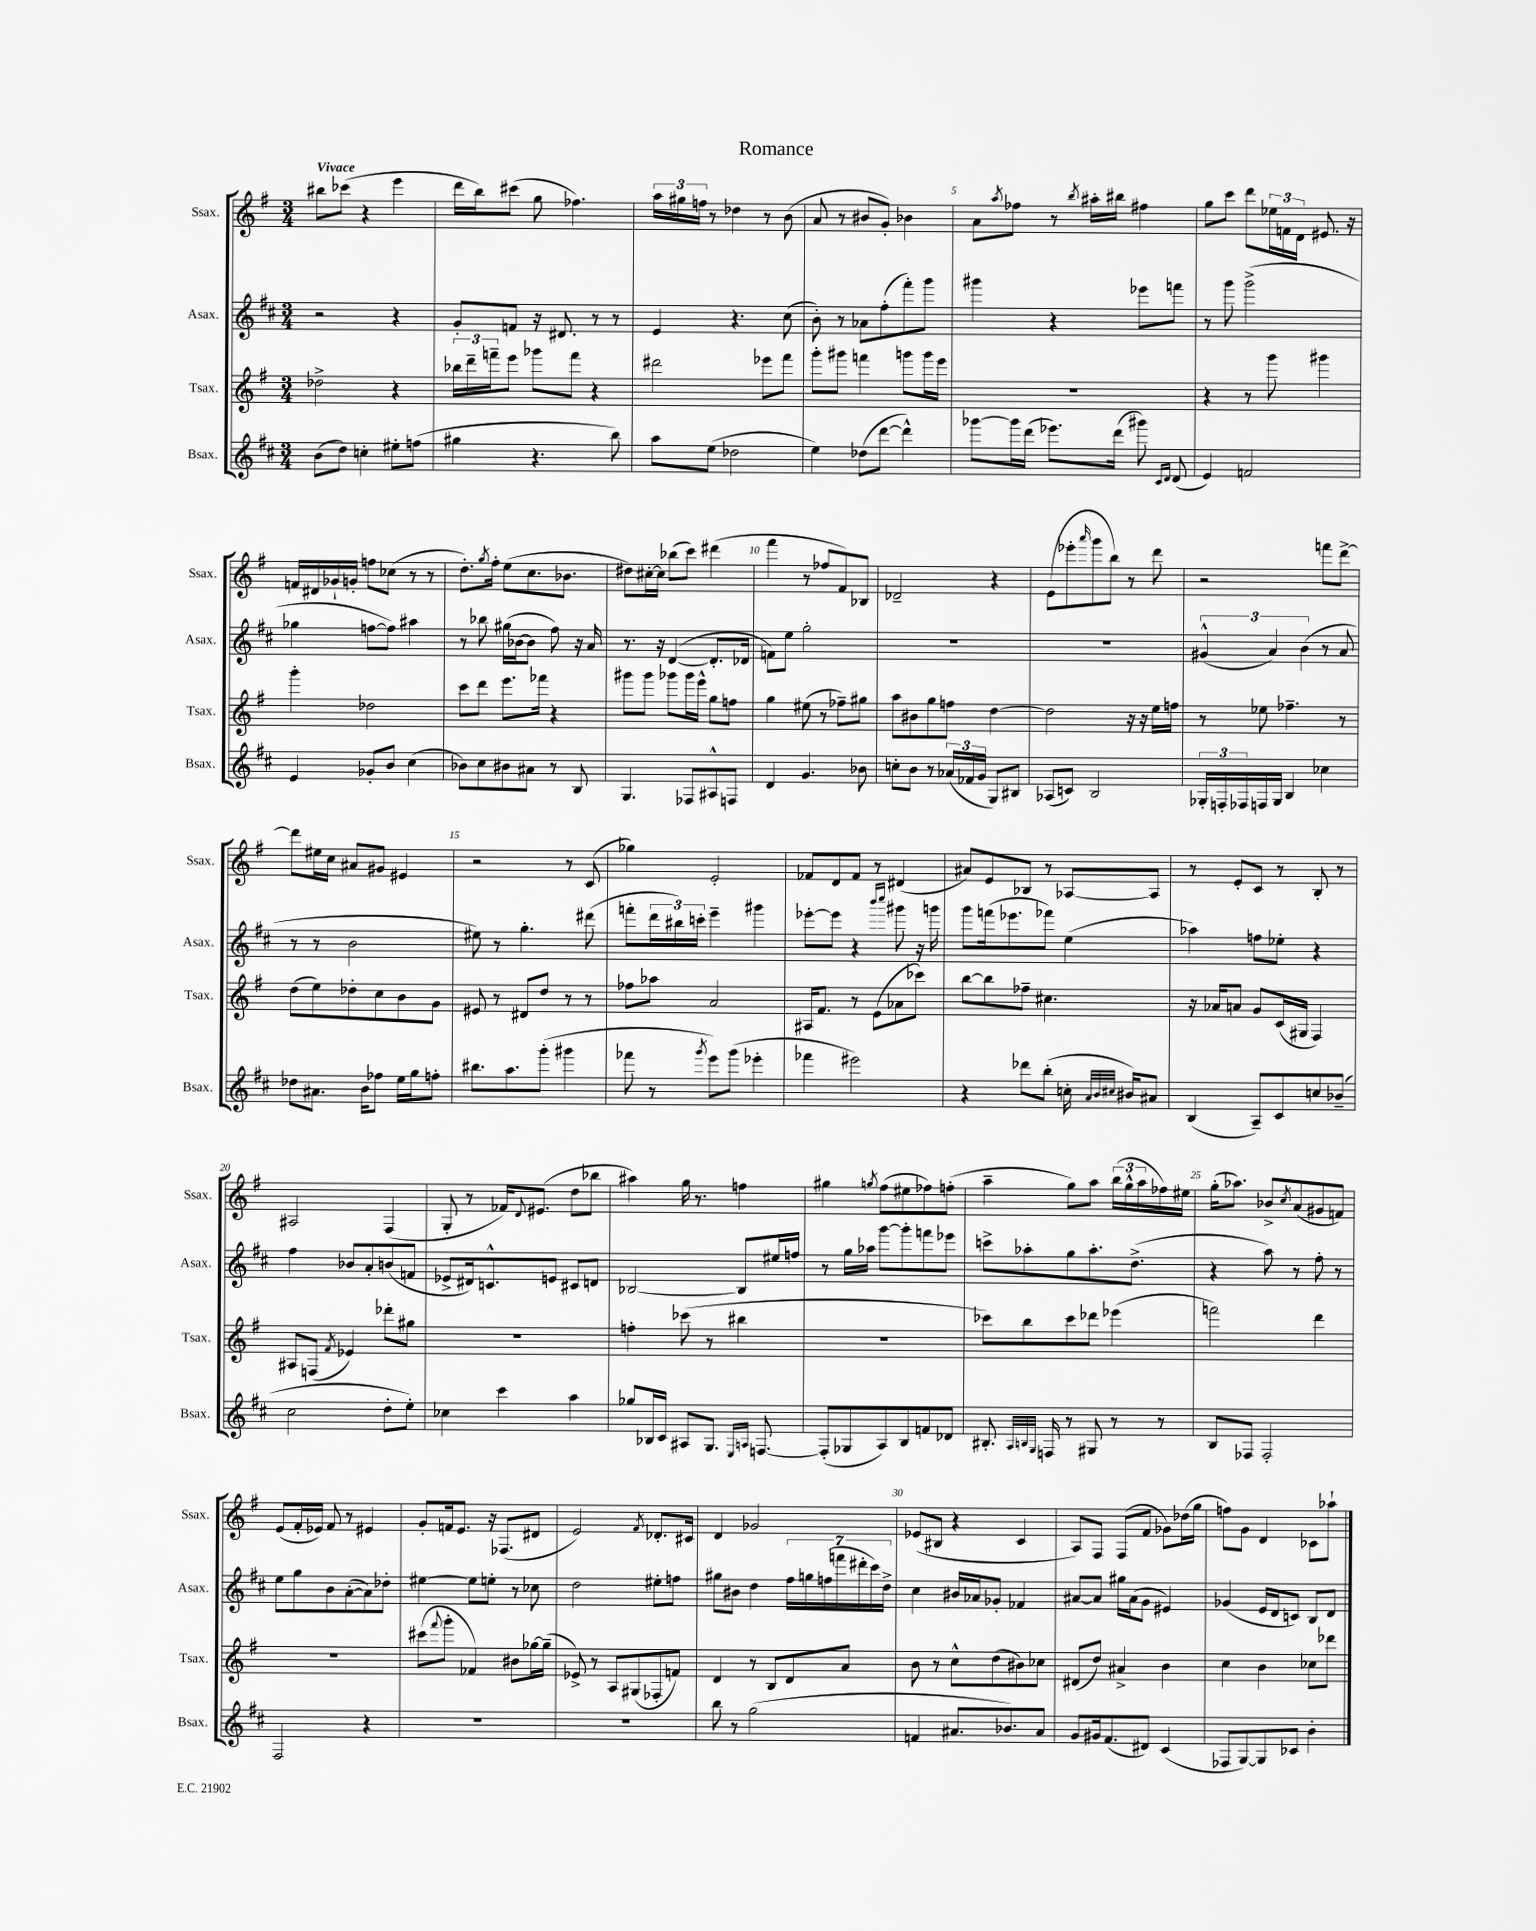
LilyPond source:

\header { title = "Romance" }
<<
\new StaffGroup <<
\new Staff = "s0" \with { instrumentName = "Ssax." shortInstrumentName = "Ssax." } {
    \clef treble \key g \major \numericTimeSignature \time 3/4 \tempo "Vivace"
    bis''8 ces'''8( r4 e'''4 |
    d'''16 b''16) cis'''8( g''8 fes''4.) |
    \tuplet 3/2 { a''16 gis''16 f''16 } r8 des''4 r8 b'8( |
    a'8 r8 bis'8 g'8-.) bes'4 |
    a'8 \acciaccatura { a''8 } fes''8 r8 \acciaccatura { b''8 } ais''16-. bis''16 fis''4 |
    g''8 c'''8 d'''8 \tuplet 3/2 { ees''16 f'16 d'16 } eis'8. r16 |
    f'16 dis'16 ges'16-! g'16-. f''8 ces''8( r8 r8 |
    d''8.-.) \acciaccatura { g''8 } fis''16-. e''8( c''8. bes'8. |
    dis''8) cis''16~-. cis''16 bes''8( c'''8) dis'''4( |
    fis'''4 r8 fes''8 fis'8) bes8 |
    des'2-- r4 |
    e'8( ees'''8-. \grace { a'''16 } g'''8 b''8) r8 d'''8 |
    r2 f'''8 d'''8~-> |
    d'''8 eis''16 c''16 ais'8 gis'8 eis'4 |
    r2 r8 c'8( |
    ges''4) e'2-. |
    fes'8 d'8 fes'8 r8 dis'4( |
    ais'8) e'8 bes8 r8 aes8~ aes8 |
    r8 e'8-. c'8 r8 b8-. r8 |
    ais2 fis4( |
    g8-. r8 fes'16) \appoggiatura { d'8 } eis'8.( d''8 bes''8 |
    ais''4) g''16 r8. f''4 |
    gis''4 \acciaccatura { g''8 } fis''8( eis''8 fes''8) f''8-.( |
    a''4-- g''8) a''8 \tuplet 3/2 { b''16( g''16-^ a''16 } fes''16) eis''16 |
    g''16-.( aes''8.) bes'8-> \acciaccatura { c''8 } a'8( gis'8 f'8) |
    e'8( fis'16-. ees'16) fis'8 r8 eis'4 |
    g'8-. f'16 e'8. r16 fes8.( dis'8 |
    e'2) \acciaccatura { fis'8 } des'8.-. cis'16 |
    d'4 ges'2 |
    ees'8( bis8 r4 c'4 |
    a8) fis8 fis8( fis'8 ges'8) des''16( g''16 |
    f''8) g'8 d'4 ces'8 aes''8-! \bar "|." |
}
\new Staff = "s1" \with { instrumentName = "Asax." shortInstrumentName = "Asax." } {
    \clef treble \key d \major \numericTimeSignature \time 3/4
    r2 r4 |
    g'8-. f'8 r16 dis'8. r8 r8 |
    e'4 r4. cis''8( |
    b'8-.) r8 aes'8 fis''8-.( fis'''8-.) g'''8 |
    gis'''4 r4 ees'''8 f'''8 |
    r8 g'''8 g'''2->( |
    ges''4 f''8~ f''8) ais''4 |
    r8 bes''8 gis''16( bes'16~ bes'8 fis''8) r16 a'16 |
    r8. r16 d'4~( d'8.-. des'16 |
    f'8) e''8 g''2-. |
    R2. |
    R2. |
    \tuplet 3/2 { gis'4-^( a'4) b'4( } r8 a'8 |
    r8 r8 b'2 |
    eis''8) r8 g''4.-. dis'''8( |
    f'''8-. \tuplet 3/2 { d'''16 bis''16) c'''16-. } e'''4-- gis'''4 |
    ees'''8~-. ees'''8 r4 \grace { b'''16 cis''''16 } gis'''8 r16 g'''16 |
    g'''8 f'''16( ees'''8. fes'''8) e''4( |
    aes''4) f''8 ees''8-. r4 |
    fis''4 bes'8 a'8-. b'8( f'8 |
    ees'8-> dis'16) c'8.-^ e'8 cis'8 d'8 |
    bes2~ bes8 eis''16 f''16 |
    r8 g''16 aes''16 g'''8~ g'''8-. f'''8 ees'''8 |
    c'''8-> aes''8-. g''8 aes''8.-. d''8.->( |
    r4 a''8) r8 fis''8-. r8 |
    e''8 g''8 b'8 a'8~-.( a'8) des''8-. |
    eis''4~ eis''8 e''8-. r8 ces''8 |
    d''2 eis''8-. f''8 |
    gis''8 bis'8 d''4 \tuplet 7/4 { fis''16 g''16 f''16( f'''16 dis'''16-. cis'''16) d''16-> } |
    cis''4 bis'16 aes'16 ges'8-. fes'4 |
    ais'8~ ais'8 gis''16 ais'16( g'8 eis'4) |
    ges'4( e'16 d'16 c'8) b8 d'8 \bar "|." |
}
\new Staff = "s2" \with { instrumentName = "Tsax." shortInstrumentName = "Tsax." } {
    \clef treble \key g \major \numericTimeSignature \time 3/4
    des''2-> r4 |
    \tuplet 3/2 { bes''16 d'''16-- f'''16-- } e'''8 ges'''8 f'''8 r4 |
    dis'''2 ees'''8 fis'''8 |
    g'''8-. gis'''8 f'''4 g'''8 g'''16 e'''16 |
    R2. |
    r4 r8 g'''8 gis'''4 |
    g'''4-. des''2 |
    c'''8 d'''8 e'''8. fes'''16 r4 |
    gis'''8 gis'''8 ges'''8 ges'''16 e'''16-^ g''8 f''8 |
    g''4 eis''8( r8 fes''8--) gis''8 |
    a''8 bis'8 g''8 f''8 d''4~ |
    d''2 r16 r16 e''16 f''16 |
    r8 ees''8 fes''4.-- r8 |
    d''8( e''8) des''8-. c''8 b'8 g'8 |
    eis'8 r8 dis'8 d''8 r8 r8 |
    fes''8 aes''8 a'2 |
    ais16 fis'8. r8 e'8( aes'8 ces'''8) |
    b''8~ b''8 fes''8-- cis''4. |
    r16 aes'16 a'8 g'8 c'16( gis16 fis4) |
    ais8 f8( \acciaccatura { fis'8 } ees'4) des'''8-. gis''8 |
    R2. |
    f''4-. ces'''8( r8 bis''4 |
    R2. |
    ces'''8) b''8 ces'''8 des'''8 ees'''4( |
    f'''2) d'''4 |
    R2. |
    cis'''8( \appoggiatura { fis'''8 } g'''8-. fes'4) bis'8 ges''16~ ges''16--( |
    ees'8->) r8 a8 gis8( fes8-. f'8) |
    d'4 r8 b8 d'8 a'8 |
    b'8 r8 c''8-^ d''8( bis'8) ces''8 |
    dis'8( d''8) ais'4-> b'4 |
    c''4 b'4 ces''8 des'''8 \bar "|." |
}
\new Staff = "s3" \with { instrumentName = "Bsax." shortInstrumentName = "Bsax." } {
    \clef treble \key d \major \numericTimeSignature \time 3/4
    b'8( d''8) c''4-. eis''8-. f''8( |
    gis''4 r4. b''8) |
    a''8 e''8( des''2 |
    e''4) des''8( d'''8~ d'''4-^) |
    ges'''8~ ges'''16 d'''16( ees'''8.) d'''16( gis'''8) \grace { cis'16 d'16 } d'8( |
    e'4) f'2 |
    e'4 ges'8-. b'8 cis''4( |
    bes'8) cis''8 bis'8 ais'8 r8 b8 |
    g4. fes8 ais8-^ f8 |
    d'4 g'4. bes'8 |
    c''8-. b'8 r8 \tuplet 3/2 { aes'16( fes'16 g'16 } g8) bis8 |
    aes8( c'8) b2 |
    \tuplet 3/2 { ges16-. f16-. fes16 } f16 ges16 b4 ces''4 |
    des''8 ais'8. b'16 fes''8 e''16 g''16 f''8-. |
    bis''8. a''8. g'''8-.( gis'''4 |
    fes'''8 r8 \acciaccatura { g'''8 } e'''8) g'''8( ees'''4-. |
    fes'''4 eis'''2) |
    r4 des'''8 b''8-.( c''16-. \grace { a'32 b'32 cis''32 } bis'16) ais'8 |
    b4( a8--) cis'8 c''8 bes'8--( |
    cis''2 d''8-. e''8-.) |
    ces''4 cis'''4 a''4 |
    ges''8 bes16 cis'16 ais8 g8. \grace { e16 a16 } f8.~ |
    f8-.( ges8 a8) b8 f'8 des'8 |
    bis8.-. \grace { a32 b32 g32 } f16 r8 gis8 r8 r8 |
    b8 fes8 fes2-. |
    fis2 r4 |
    R2. |
    R2. |
    b''8 r8 g''2( |
    f'4 ais'8. bes'8.) ais'8 |
    g'8 gis'16 fis'8.( dis'8) cis'4( |
    fes8 g8~) g8 ces'8 b'4-. \bar "|." |
}
>>
>>
\layout { \context { \Score \override BarNumber.break-visibility = ##(#f #t #t) barNumberVisibility = #(every-nth-bar-number-visible 5) } }
